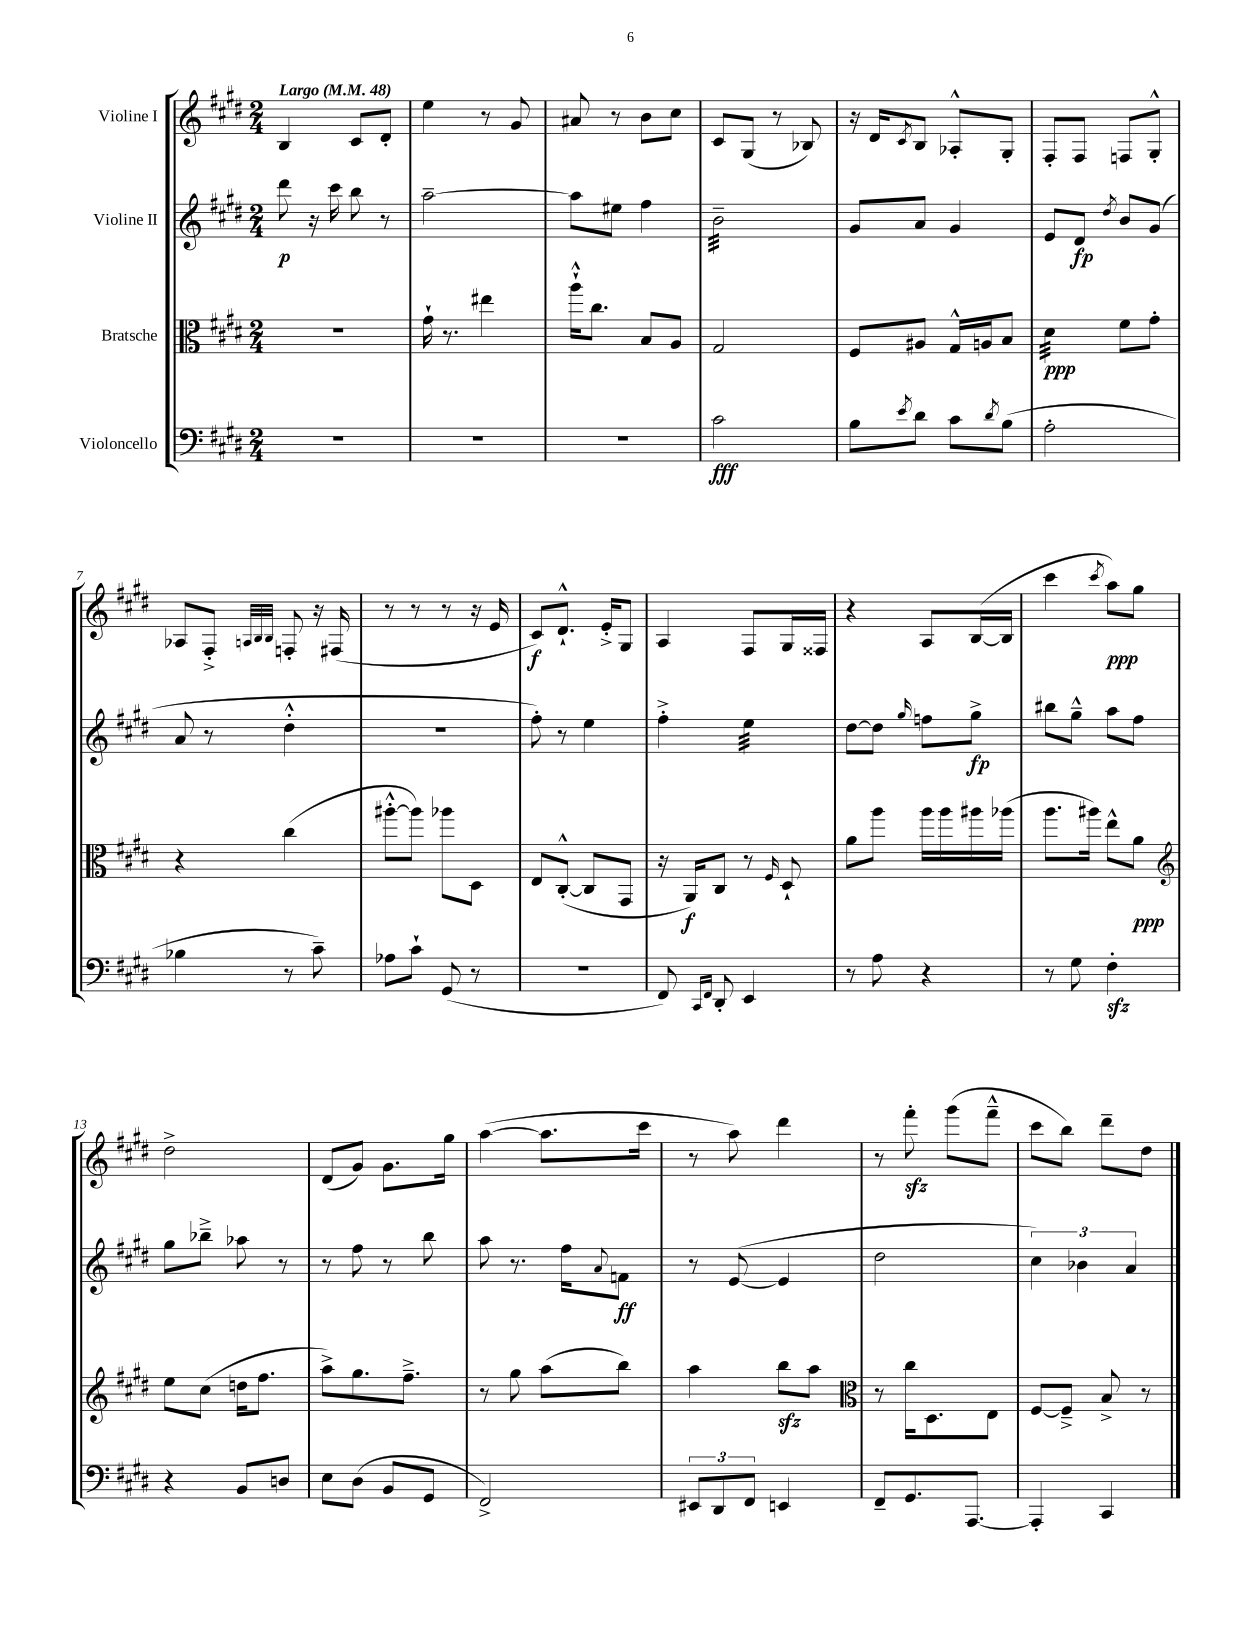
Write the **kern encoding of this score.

**kern	**kern	**kern	**kern
*staff4	*staff3	*staff2	*staff1
*clefF4	*clefC3	*clefG2	*clefG2
*k[f#c#g#d#]	*k[f#c#g#d#]	*k[f#c#g#d#]	*k[f#c#g#d#]
*M2/4	*M2/4	*M2/4	*M2/4
*MM48	*MM48	*MM48	*MM48
2r	2r	8ddd#	4B
.	.	16r	.
.	.	16ccc#	.
.	.	8bb	8c#
.	.	8r	8d#'
=	=	=	=
2r	16g#`	[2aa~	4ee
.	8.r	.	.
.	4ee#	.	8r
.	.	.	8g#
=	=	=	=
2r	16aa`^^	8aa]	8a#
.	8.cc#	.	.
.	.	8ee#	8r
.	8B	4ff#	8b
.	8A	.	8cc#
=	=	=	=
2c#	2G#	2b~	8c#
.	.	.	(8G#
.	.	.	8r
.	.	.	8B-)
=	=	=	=
8B	8F#	8g#	16r
.	.	.	16d#
8qe	.	.	8qc#
8d#	8A#	8a	8B
8c#	16G#^^	4g#	8A-'^^
.	16A	.	.
8qd#	.	.	.
(8B	8B	.	8G#'
=	=	=	=
2A'	4d#	8e	8F#'
.	.	8d#	8F#
.	.	8qdd#	.
.	8f#	8b	8F
.	8g#'	(8g#	8G#'^^
=	=	=	=
4B-	4r	8a	8A-
.	.	8r	8F#'^
.	.	.	32qqA
.	.	.	32qqB
.	.	.	32qqB
8r	(4cc#	4dd#'^^	8F'
8c#~)	.	.	16r
.	.	.	(16F#
=	=	=	=
8A-	[8aa#'^^	2r	8r
8c#`	8aa#])	.	8r
(8GG#	8aa-	.	8r
8r	8D#	.	16r
.	.	.	16e
=	=	=	=
2r	8E	8ff#')	8c#)
.	([8C#'^^	8r	8.d#`^^
.	8C#]	4ee	.
.	.	.	16e'^
.	8GG#	.	8G#
=	=	=	=
8FF#)	16r	4ff#'^	4A
.	16AA)	.	.
16qqCC#	.	.	.
16qqFF#	.	.	.
8DD#'	8C#	.	.
4EE	8r	4ee	8F#
.	16qqF#	.	.
.	8D#`	.	16G#
.	.	.	16F##
=	=	=	=
8r	8a	[8dd#	4r
8A	8aa	8dd#]	.
.	.	16qqgg#	.
4r	16aa	8ff	8A
.	16aa	.	.
.	16aa#	8gg#^	([16B
.	(16aa-	.	16B]
=	=	=	=
8r	8.aa	8bb#	4ccc#
8G#	.	8gg#~^^	.
.	16aa#)	.	.
.	.	.	8qccc#
4F#'	8ee^^	8aa	8aa)
.	8a	8ff#	8gg#
=	=	=	=
*	*clefG2	*	*
4r	8ee	8gg#	2dd#^
.	(8cc#	8bb-~^	.
8BB	16dd	8aa-	.
.	8.ff#	.	.
8D	.	8r	.
=	=	=	=
8E	8aa^)	8r	(8d#
(8D#	8.gg#	8ff#	8g#)
8BB	.	8r	8.g#
.	8.ff#~^	.	.
8GG#	.	8bb	.
.	.	.	16gg#
=	=	=	=
2FF#^)	8r	8aa	([4aa
.	8gg#	8.r	.
.	(8aa	.	8.aa]
.	.	16ff#	.
.	.	8qqa	.
.	8bb)	8f	.
.	.	.	16ccc#
=	=	=	=
12EE#	4aa	8r	8r
12DD#	.	.	.
.	.	([8e	8aa)
12FF#	.	.	.
4EE	8bb	4e]	4ddd#
.	8aa	.	.
=	=	=	=
*	*clefC3	*	*
8FF#~	8r	2dd#	8r
8.GG#	16cc#	.	8fff#'
.	8.D#	.	.
.	.	.	(8ggg#
[8.AAA	.	.	.
.	8E	.	8fff#~^^
=	=	=	=
4AAA']	[8F#	6cc#)	8ccc#
.	8F#~^]	.	8bb)
.	.	6b-	.
4CC#	8B^	.	8ddd#~
.	.	6a	.
.	8r	.	8dd#
==	==	==	==
*-	*-	*-	*-
